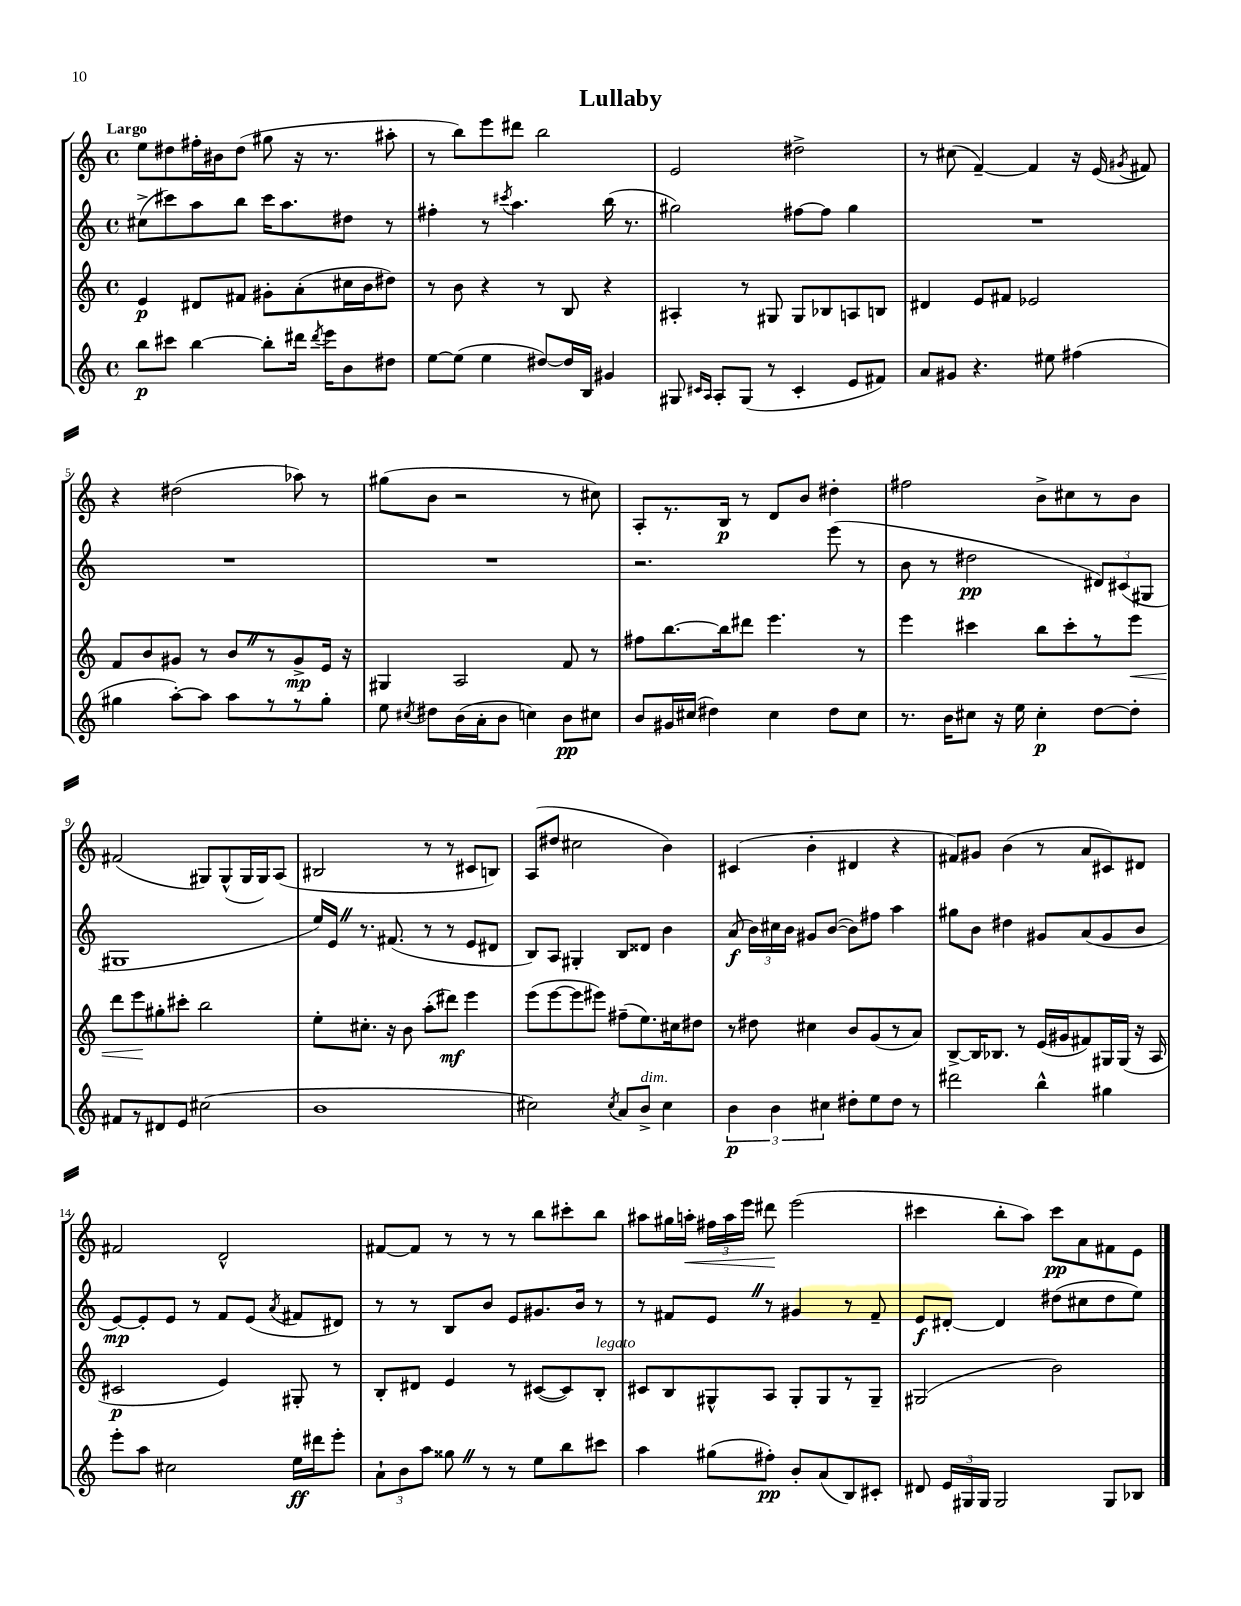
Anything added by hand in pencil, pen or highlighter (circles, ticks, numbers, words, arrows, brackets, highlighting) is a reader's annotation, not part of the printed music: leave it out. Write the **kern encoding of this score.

**kern	**dynam	**kern	**dynam	**kern	**dynam	**kern	**dynam
*part4	*part4	*part3	*part3	*part2	*part2	*part1	*part1
*staff4	*staff4	*staff3	*staff3	*staff2	*staff2	*staff1	*staff1
*clefG2	*	*clefG2	*	*clefG2	*	*clefG2	*
*k[]	*	*k[]	*	*k[]	*	*k[]	*
*M4/4	*	*M4/4	*	*M4/4	*	*M4/4	*
*met(c)	*	*met(c)	*	*met(c)	*	*met(c)	*
=1	=1	=1	=1	=1	=1	=1	=1
!	!	!	!	!	!	!LO:TX:a:B:t=Largo	!
8bb\L	p	4e/	p	(8cc#X^\L	.	8ee\L	.
8ccc#X\J	.	.	.	8ccc#X\)	.	8dd#X\	.
[4bb\	.	8d#X/L	.	8aa\	.	16ff#X'\L	.
.	.	.	.	.	.	16b#X\J	.
.	.	8f#X/J	.	8bb\J	.	(8dd#\J	.
8bb'\L]	.	8g#X'\L	.	16ccc#\KL	.	8gg#X\	.
.	.	.	.	8.aa\	.	.	.
16ddd#X\Jk	.	(8a'\	.	.	.	16r	.
8qddd#/	.	.	.	.	.	.	.
16eee\KL	.	.	.	.	.	8.r	.
8b\	.	16cc#X\L	.	8dd#X\J	.	.	.
.	.	16b\J	.	.	.	.	.
8dd#X\J	.	8dd#X\J)	.	8r	.	8aa#X'\	.
=2	=2	=2	=2	=2	=2	=2	=2
[8ee\L	.	8r	.	4ff#X'\	.	8r	.
(8ee\J]	.	8b\	.	.	.	8bb\L)	.
4ee\	.	4r	.	8r	.	8eee\	.
.	.	.	.	8qccc#X/	.	.	.
.	.	.	.	4.aa\	.	8ddd#X\J	.
[8dd#X/L)	.	8r	.	.	.	2bb\	.
16dd#/L]	.	8B/	.	.	.	.	.
16B/JJ	.	.	.	.	.	.	.
4g#X/	.	4r	.	(16bb\	.	.	.
.	.	.	.	8.r	.	.	.
=3	=3	=3	=3	=3	=3	=3	=3
8G#X/	.	4A#X'/	.	2gg#X\)	.	2e/	.
16qqc#X/LL	.	.	.	.	.	.	.
16qqA/JJ	.	.	.	.	.	.	.
8A'/L	.	.	.	.	.	.	.
(8G#/J	.	8r	.	.	.	.	.
8r	.	8G#X/	.	.	.	.	.
4c#'/	.	8G#/L	.	[8ff#X\L	.	2dd#X^\	.
.	.	8B-X/	.	8ff#\J]	.	.	.
8e/L	.	8An/	.	4gg#\	.	.	.
8f#X/J)	.	8Bn/J	.	.	.	.	.
=4	=4	=4	=4	=4	=4	=4	=4
8a/L	.	4d#X/	.	1r	.	8r	.
8g#X/J	.	.	.	.	.	(8cc#X\	.
4.r	.	8e/L	.	.	.	[4f~/)	.
.	.	8f#X/J	.	.	.	.	.
.	.	2e-X/	.	.	.	4f/]	.
8ee#X\	.	.	.	.	.	.	.
(4ff#X\	.	.	.	.	.	16r	.
.	.	.	.	.	.	(16e/	.
.	.	.	.	.	.	8qg#X/	.
.	.	.	.	.	.	8f#X/)	.
!!LO:LB:g=z
=5	=5	=5	=5	=5	=5	=5	=5
4gg#X\	.	8f/L	.	1r	.	4r	.
.	.	8b/	.	.	.	.	.
[8aa'\L)	.	8g#X/J	.	.	.	(2dd#X\	.
8aa\J]	.	8r	.	.	.	.	.
8aa\L	.	8bZ/L	.	.	.	.	.
8r	.	8r	.	.	.	.	.
8r	.	8g#^/	mp	.	.	8aa-X\)	.
8gg#'\J	.	16e/Jk	.	.	.	8r	.
.	.	16r	.	.	.	.	.
=6	=6	=6	=6	=6	=6	=6	=6
8ee\	.	4G#X/	.	1r	.	(8gg#X\L	.
8qcc#X/	.	.	.	.	.	.	.
8dd#X\L	.	.	.	.	.	8b\J	.
(16b\L	.	2A/	.	.	.	2r	.
16a'\J	.	.	.	.	.	.	.
8b\J	.	.	.	.	.	.	.
4ccn\)	.	.	.	.	.	.	.
8b\L	pp	8f/	.	.	.	8r	.
8cc#X\J	.	8r	.	.	.	8cc#X\)	.
=7	=7	=7	=7	=7	=7	=7	=7
8b/L	.	8ff#X\L	.	2.r	.	8A'/L	.
16g#X/L	.	[8.bb\	.	.	.	8.r	.
(16cc#X/JJ	.	.	.	.	.	.	.
4dd#X\)	.	.	.	.	.	.	.
.	.	16bb\k]	.	.	.	16B/Jk	p
.	.	8ddd#X\J	.	.	.	8r	.
4cc#\	.	4.eee\	.	.	.	8d/L	.
.	.	.	.	.	.	8b/J	.
8dd#\L	.	.	.	(8eee\	.	4dd#X'\	.
8cc#\J	.	8r	.	8r	.	.	.
=8	=8	=8	=8	=8	=8	=8	=8
8.r	.	4eee\	.	8b\	.	2ff#X\	.
.	.	.	.	8r	.	.	.
16b\KL	.	.	.	.	.	.	.
8cc#X\J	.	4ccc#X\	.	2dd#X\	pp	.	.
16r	.	.	.	.	.	.	.
16ee\	.	.	.	.	.	.	.
4cc#'\	p	8bb\L	.	.	.	8b^\L	.
.	.	8ccc#'\	.	.	.	8cc#X\	.
[8dd\L	.	8r	.	12d#X/L)	.	8r	.
.	.	.	.	(12c#X/	.	.	.
!	!	!	!LO:HP:b	!	!	!	!
8dd'\J]	.	8eee\J	<	.	.	8b\J	.
.	.	.	.	12G#X/J	.	.	.
!!LO:LB:g=z
=9	=9	=9	=9	=9	=9	=9	=9
8f#X/L	.	8ddd\L	.	1G#X	.	(2f#X/	.
8r	.	8eee\	.	.	.	.	.
8d#X/	.	8gg#X'\	[	.	.	.	.
8e/J	.	8ccc#X'\J	.	.	.	.	.
(2cc#X\	.	2bb\	.	.	.	8G#X/L)	.
.	.	.	.	.	.	(8G#^^/	.
.	.	.	.	.	.	16G#/L	.
.	.	.	.	.	.	16G#/J)	.
.	.	.	.	.	.	(8A/J	.
=10	=10	=10	=10	=10	=10	=10	=10
1b	.	8ee'\L	.	16ee/LL)	.	2B#X/	.
.	.	.	.	16eZ/JJ	.	.	.
.	.	8.cc#X'\J	.	8.r	.	.	.
.	.	16r	.	(8.f#X/	.	.	.
.	.	8b\	.	.	.	.	.
.	.	(8aa'\L	.	8r	.	8r	.
.	.	8ddd#X\J)	mf	8r	.	8r	.
.	.	4eee\	.	8e/L	.	8c#X/L	.
.	.	.	.	8d#X/J	.	8Bn/J)	.
=11	=11	=11	=11	=11	=11	=11	=11
2cc#X\)	.	(8eee\L	.	8B/L)	.	(8A/L	.
.	.	[8eee\	.	8A/J	.	8dd#X/J	.
.	.	8eee\]	.	4G#X'/	.	2cc#X\	.
.	.	8eee#X\J)	.	.	.	.	.
8qcc#/	.	.	.	.	.	.	.
8a/L	.	(8ff#X~\L	.	8B/L	.	.	.
!LO:TX:a:i:t=dim.	!	!	!	!	!	!	!
8b^/J	.	8.ee\)	.	8d##X/J	.	.	.
4cc#\	.	.	.	4b\	.	4b\)	.
.	.	16cc#X\k	.	.	.	.	.
.	.	8dd#X\J	.	.	.	.	.
=12	=12	=12	=12	=12	=12	=12	=12
6b\	p	8r	.	(8a/	f	(4c#X/	.
.	.	8dd#X\	.	24b\LL)	.	.	.
6b\	.	.	.	24cc#X\	.	.	.
.	.	.	.	24b\JJ	.	.	.
.	.	4cc#X\	.	8g#X/L	.	4b'\	.
6cc#X\	.	.	.	.	.	.	.
.	.	.	.	([8b/J	.	.	.
8dd#X'\L	.	8b/L	.	8b\L])	.	4d#X/	.
8ee\	.	(8g/	.	8ff#X\J	.	.	.
8dd#\J	.	8r	.	4aa\	.	4r	.
8r	.	8a/J)	.	.	.	.	.
=13	=13	=13	=13	=13	=13	=13	=13
2ddd#X\	.	[8B^/L	.	8gg#X\L	.	8f#X/L)	.
.	.	16B/K]	.	8b\J	.	8g#X/J	.
.	.	8.B-X/J	.	.	.	.	.
.	.	.	.	4dd#X\	.	(4b\	.
.	.	8r	.	.	.	.	.
4bb^^\	.	(16e/LL	.	8g#X/L	.	8r	.
.	.	16g#X/J	.	.	.	.	.
.	.	8f#X/)	.	(8a/	.	8a/L	.
4gg#X\	.	16G#X/L	.	8g#/	.	8c#X/)	.
.	.	(16G#/JJ	.	.	.	.	.
.	.	16r	.	8b/J	.	8d#X/J	.
.	.	16A/	.	.	.	.	.
!!LO:LB:g=z
=14	=14	=14	=14	=14	=14	=14	=14
8eee'\L	.	2c#X/	p	[8e/L)	mp	2f#X/	.
8aa\J	.	.	.	8e'/]	.	.	.
2cc#X\	.	.	.	8e/J	.	.	.
.	.	.	.	8r	.	.	.
.	.	4e/)	.	8f/L	.	2d^^/	.
.	.	.	.	(8e/J	.	.	.
.	.	.	.	8qa/	.	.	.
16ee\LL	ff	8G#X'/	.	8f#X/L	.	.	.
16ddd#X\J	.	.	.	.	.	.	.
8eee'\J	.	8r	.	8d#X/J)	.	.	.
=15	=15	=15	=15	=15	=15	=15	=15
12a`\L	.	8B'/L	.	8r	.	[8f#X/L	.
12b\	.	.	.	.	.	.	.
.	.	8d#X/J	.	8r	.	8f#/J]	.
12aa\J	.	.	.	.	.	.	.
8gg##XZ\	.	4e/	.	8B/L	.	8r	.
8r	.	.	.	8b/J	.	8r	.
8r	.	8r	.	8e/L	.	8r	.
8ee\L	.	([8c#X/L	.	8.g#X/	.	8bb\L	.
8bb\	.	8c#/])	.	.	.	8ccc#X'\	.
.	.	.	.	16b/Jk	.	.	.
!	!	!LO:TX:a:i:t=legato	!	!	!	!	!
8ccc#X\J	.	8B'/J	.	8r	.	8bb\J	.
=16	=16	=16	=16	=16	=16	=16	=16
4aa\	.	8c#X/L	.	8r	.	8aa#X\L	.
.	.	8B/	.	8f#X/L	.	16gg#X\L	.
!	!	!	!	!	!	!	!LO:HP:b
.	.	.	.	.	.	16aan'\JJ	<
(8gg#X\L	.	8G#X^^/	.	8eZ/J	.	24ff#X\LL	.
.	.	.	.	.	.	24aa\	.
.	.	.	.	.	.	24eee\JJ	.
8ff#X'\J)	pp	8A/J	.	8r	.	8ddd#X\	.
8b'/L	.	8G#'/L	.	4g#X/	.	(2eee\	[
(8a/	.	8G#/	.	.	.	.	.
8B/)	.	8r	.	8r	.	.	.
8c#X'/J	.	8G#~/J	.	8f#~/	.	.	.
=17	=17	=17	=17	=17	=17	=17	=17
8d#X/	.	(2G#X/	.	8e/L	f	4ccc#X\	.
24e/LL	.	.	.	[8d#X'/J	.	.	.
24G#X/	.	.	.	.	.	.	.
24G#/JJ	.	.	.	.	.	.	.
2G#/	.	.	.	4d#/]	.	8bb'\L	.
.	.	.	.	.	.	8aa\J)	.
.	.	2b\)	.	(8dd#X\L	.	8ccc#\L	pp
.	.	.	.	8cc#X\	.	8a\	.
8G#/L	.	.	.	8dd#\	.	8f#X\	.
8B-X/J	.	.	.	8ee\J)	.	8e\J	.
==	==	==	==	==	==	==	==
*-	*-	*-	*-	*-	*-	*-	*-
